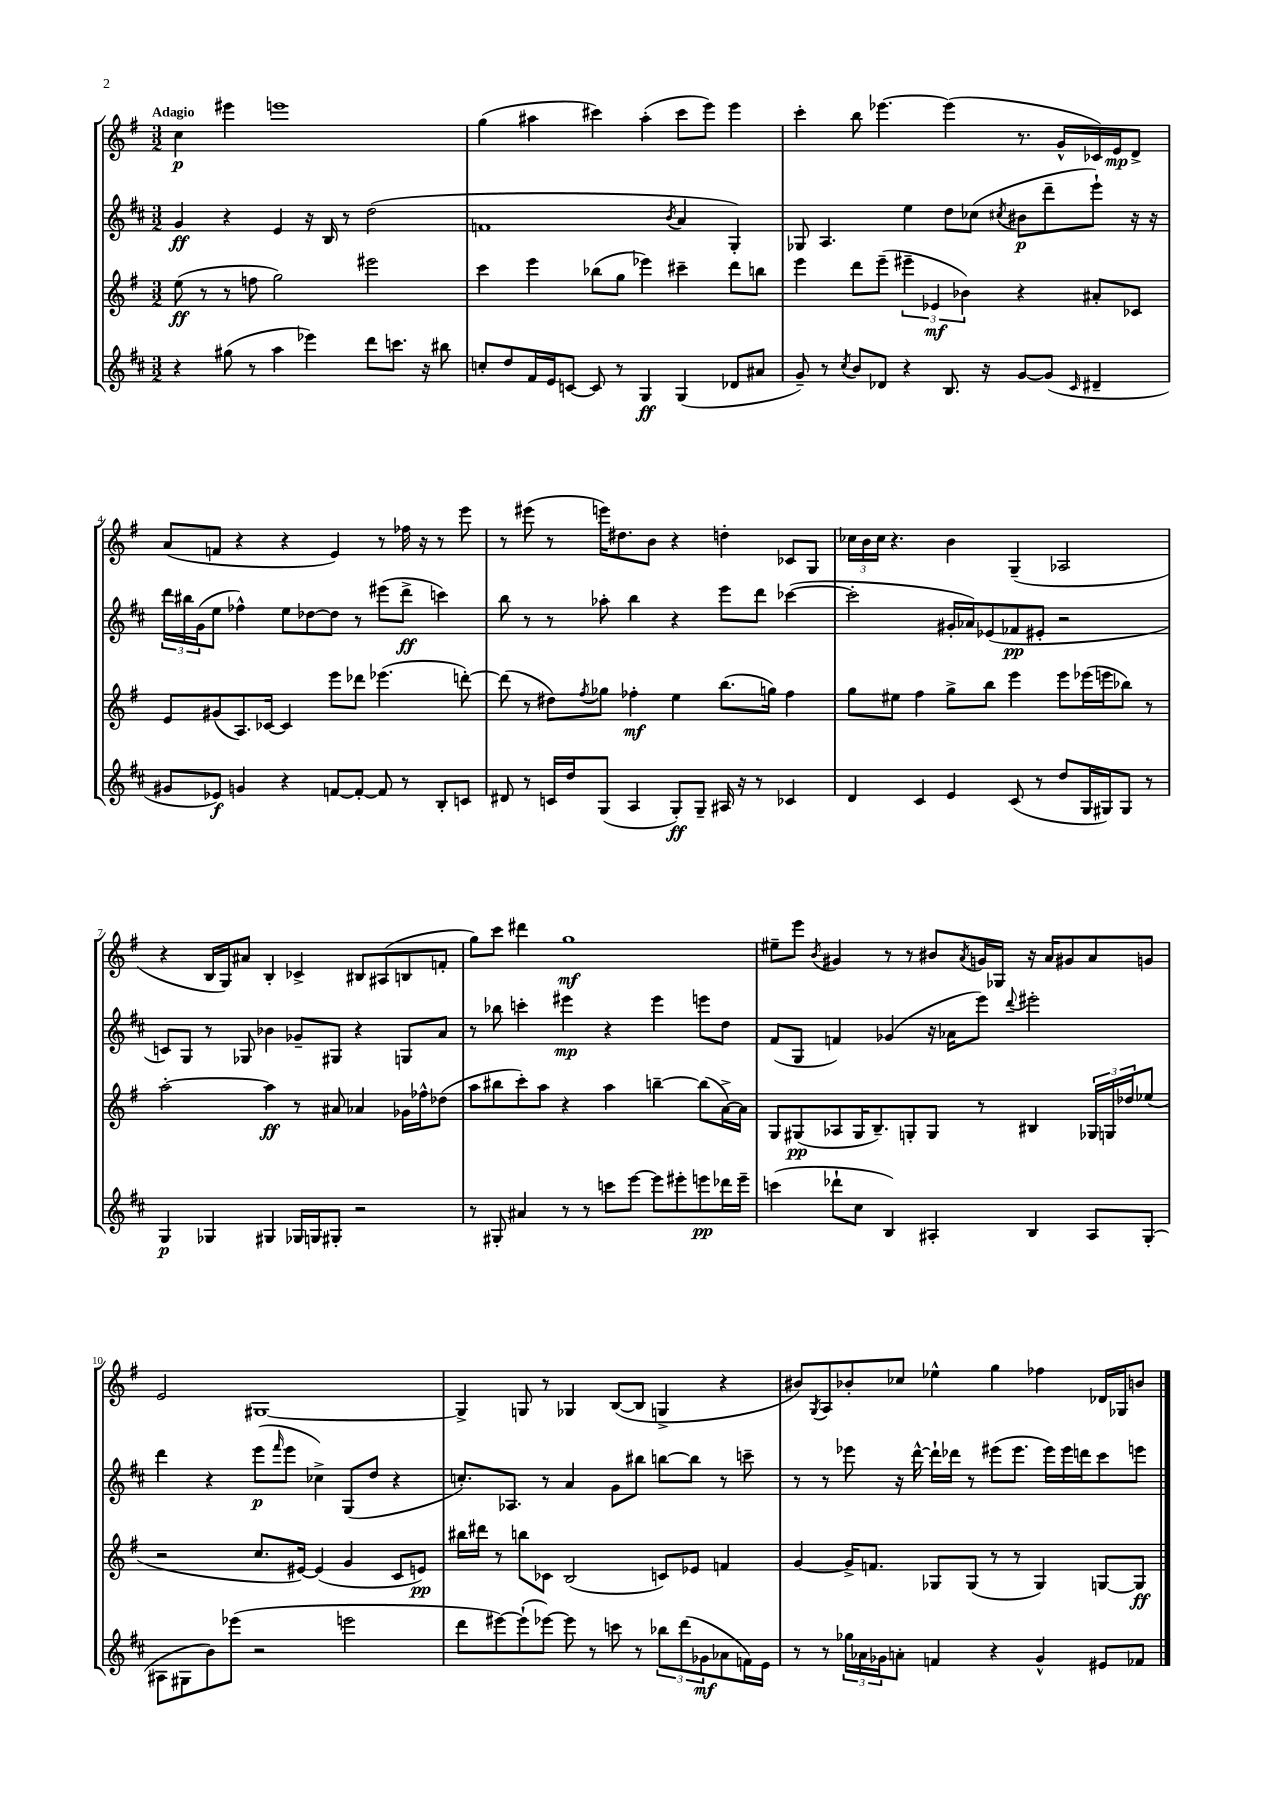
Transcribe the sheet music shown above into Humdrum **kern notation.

**kern	**kern	**kern	**kern
*staff4	*staff3	*staff2	*staff1
*clefG2	*clefG2	*clefG2	*clefG2
*k[f#c#]	*k[f#]	*k[f#c#]	*k[f#]
*M3/2	*M3/2	*M3/2	*M3/2
4r	(8ee\	4g/	4cc\
.	8r	.	.
(8gg#\	8r	4r	4eee#\
8r	8ff\	.	.
4aa\	2gg\)	4e/	1eee
4eee-\)	.	16r	.
.	.	16B/	.
.	.	8r	.
8ddd\L	2eee#\	(2dd\	.
8.ccc\J	.	.	.
16r	.	.	.
8bb#\	.	.	.
=	=	=	=
8cc'/L	4ccc\	1f	(4gg\
8dd/	.	.	.
16f#/L	4eee\	.	4aa#\
16e/J	.	.	.
[8c/J	.	.	.
8c/]	(8bb-\L	.	4ccc#\)
8r	8gg\J	.	.
4G/	4eee-\)	.	(4aa#'\
.	.	8qb/	.
(4G/	4ccc#~\	4a/	8ccc#\L
.	.	.	8eee\J)
8d-/L	8ddd\L	4G'/)	4eee\
8a#/J	8bb\J	.	.
=	=	=	=
8g~/)	4eee\	8G-/	4ccc'\
8r	.	4.A/	.
8qcc#/	.	.	.
8b/L	8ddd\L	.	8bb\
8d-/J	(8eee~\J	.	[4.eee-\
4r	6eee#~\	4ee\	.
.	6e-/	.	.
8.B/	.	8dd\L	(4eee-\]
.	6b-\)	.	.
.	.	(8cc-\J	.
16r	.	.	.
.	.	8qcc#/	.
[8g/L	4r	8b#\L	8.r
(8g/]J	.	8ddd~\	.
.	.	.	16g^^/LL
16qqc#/	.	.	.
4d#~/	8a#'/L	8eee`\J)	16c-/)
.	.	.	16e/J
.	8c-/J	16r	8d^/J
.	.	16r	.
=	=	=	=
8g#/L	8e/L	24ddd\LL	(8a/L
.	.	24bb#\	.
.	.	(24g\J	.
8e-/J)	(8g#/	8ee\J	8f/J
4g/	8.A/)	4ff-^^\)	4r
.	[16c-/Jk	.	.
4r	4c-/]	8ee\L	4r
.	.	[8dd-\	.
[8f/L	8eee\L	8dd-\]J	4e/)
8f'/_J	8ddd-\J	8r	.
8f/]	(4.eee-\	(8eee#\L	8r
8r	.	8ddd^\J	16ff-\
.	.	.	16r
8B'/L	.	4ccc\)	8r
8c/J	[8ddd'\)	.	8eee\
=	=	=	=
8d#/	(8ddd\]	8bb\	8r
8r	8r	8r	(8eee#\
16c/LL	8dd#\L)	8r	8r
16dd/J	.	.	.
.	8qff#/	.	.
(8G/J	8gg-\J	8aa-'\	16eee\LK)
.	.	.	8.dd#\
4A/	4ff-'\	4bb\	.
.	.	.	8b\J
8G'/L)	4ee\	4r	4r
8G~/J	.	.	.
16A#/	(8.bb\L	8eee\L	4dd'\
16r	.	.	.
8r	.	8ddd\J	.
.	16gg\Jk)	.	.
4c-/	4ff-\	([4ccc-\	8c-/L
.	.	.	8G/J
=	=	=	=
4d/	8gg\L	2ccc-'\]	24cc-\LL
.	.	.	24b\
.	.	.	24cc-\JJ
.	8ee#\J	.	4.r
4c#/	4ff#\	.	.
4e/	8gg^\L	16g#'/LL	4b\
.	.	16a-/J)	.
.	8bb\J	(8e-/	.
(8c#/	4eee\	8f-/	(4G~/
8r	.	8e#'/J	.
8dd/L	8eee\L	2r	2A-/
16G/L	(16eee-\L	.	.
16G#/J)	16eee\J	.	.
8G#/J	8bb-\J)	.	.
8r	8r	.	.
=	=	=	=
4G/	[2aa'\	8c/L)	4r
.	.	8G/J	.
4G-/	.	8r	16B/LL
.	.	.	16G/J)
.	.	8G-/	8a#/J
4G#/	4aa\]	4b-\	4B'/
16G-/LL	8r	8g-~/L	4c-^/
16G/J	.	.	.
8G#'/J	8a#/	8G#/J	.
2r	4a-/	4r	8B#/L
.	.	.	(8A#/
.	16g-\LL	8G/L	8B/
.	16ff-^^\J	.	.
.	(8dd-\J	8a/J	8f'/J
=	=	=	=
8r	8aa\L	8r	8gg\L)
8G#'/	8bb#\	8bb-\	8ccc\J
4a#/	8ccc'\)	4ccc'\	4ddd#\
.	8aa\J	.	.
8r	4r	4eee#\	1gg
8r	.	.	.
8ccc\L	4aa\	4r	.
[8eee\J	.	.	.
8eee\]L	[4bb~\	4eee#\	.
8eee#'\	.	.	.
8eee\	(8bb\]L	8eee\L	.
16ddd-\L	[16a^\L)	8dd\J	.
16eee~\JJ	16a\]JJ	.	.
=	=	=	=
(4ccc\	8G/L	(8f#/L	8ee#~\L
.	(8G#/	8G/J	8eee\J
.	.	.	8qb/
8ddd-`\L	8A-/	4f/)	4g#/
8cc#\J	16G#/K	.	.
.	8.B~/)	.	.
4B/)	.	(4g-/	8r
.	8G'/	.	8r
4A#'/	8G/J	16r	8b#/L
.	.	16a-\LK	.
.	.	.	8qa/
.	8r	8eee\J)	16g/L
.	.	.	16G-/JJ
.	.	8qqddd/	.
4B/	4B#/	2eee#'\	16r
.	.	.	16a/LK
.	.	.	8g#/
8A#/L	24G-/LL	.	8a/
.	24G/	.	.
.	24dd-/J	.	.
(8G'/J	(8ee-/J	.	8g/J
=	=	=	=
8A#\L	2r	4ddd\	2e/
8G#\	.	.	.
8b\)	.	4r	.
(8eee-\J	.	.	.
2r	8.cc/L	(8eee\L	[1G#
.	.	16qqfff#/	.
.	.	8eee\J	.
.	[16e#/Jk)	.	.
.	(4e#/]	4cc-^\)	.
2eee\	4g/	(8G/L	.
.	.	8dd/J	.
.	8c/L	4r	.
.	8e/J)	.	.
=	=	=	=
8ddd\L	16bb#\LL	8.cc'/L)	4G#^/]
.	16ddd#\JJ	.	.
[8eee#\)	8r	.	.
.	.	8.A-/J	.
(8eee#`\]	8bb\L	.	8G/
[8eee-\J)	8c-\J	8r	8r
8eee-\]	(2B/	4a/	4G-/
8r	.	.	.
8ccc\	.	8g\L	([8B/L
8r	.	8bb#\J	8B/]J
12bb-\L	8c/L)	[8bb\L	4G^/
(12ddd\	.	.	.
.	8e-/J	8bb\]J	.
12g-\	.	.	.
8a-\	4f/	8r	4r
16f\L)	.	8ccc~\	.
16e\JJ	.	.	.
=	=	=	=
8r	[4g/	8r	8b#/L)
.	.	.	8qG/
8r	.	8r	8A/
24gg-\LL	16g^/]LK	8eee-\	8b-'/
24a-\	.	.	.
.	8.f/J	.	.
24g-\J	.	.	.
8a'\J	.	16r	8cc-/J
.	.	[16ddd^^\	.
4f/	8G-/L	16ddd`\]LL	4ee-^^\
.	.	16ddd-\JJ	.
.	(8G-/J	8r	.
4r	8r	(8eee#\L	4gg\
.	8r	8.eee#\J	.
4g-^^/	4G-/)	.	4ff-\
.	.	16eee#\LL)	.
.	.	16eee#\	.
.	.	16ddd\J	.
8e#/L	[8G/L	8ccc#\	16d-/LL
.	.	.	16G-/J
8f-/J	8G/]J	8eee\J	8b/J
==	==	==	==
*-	*-	*-	*-
